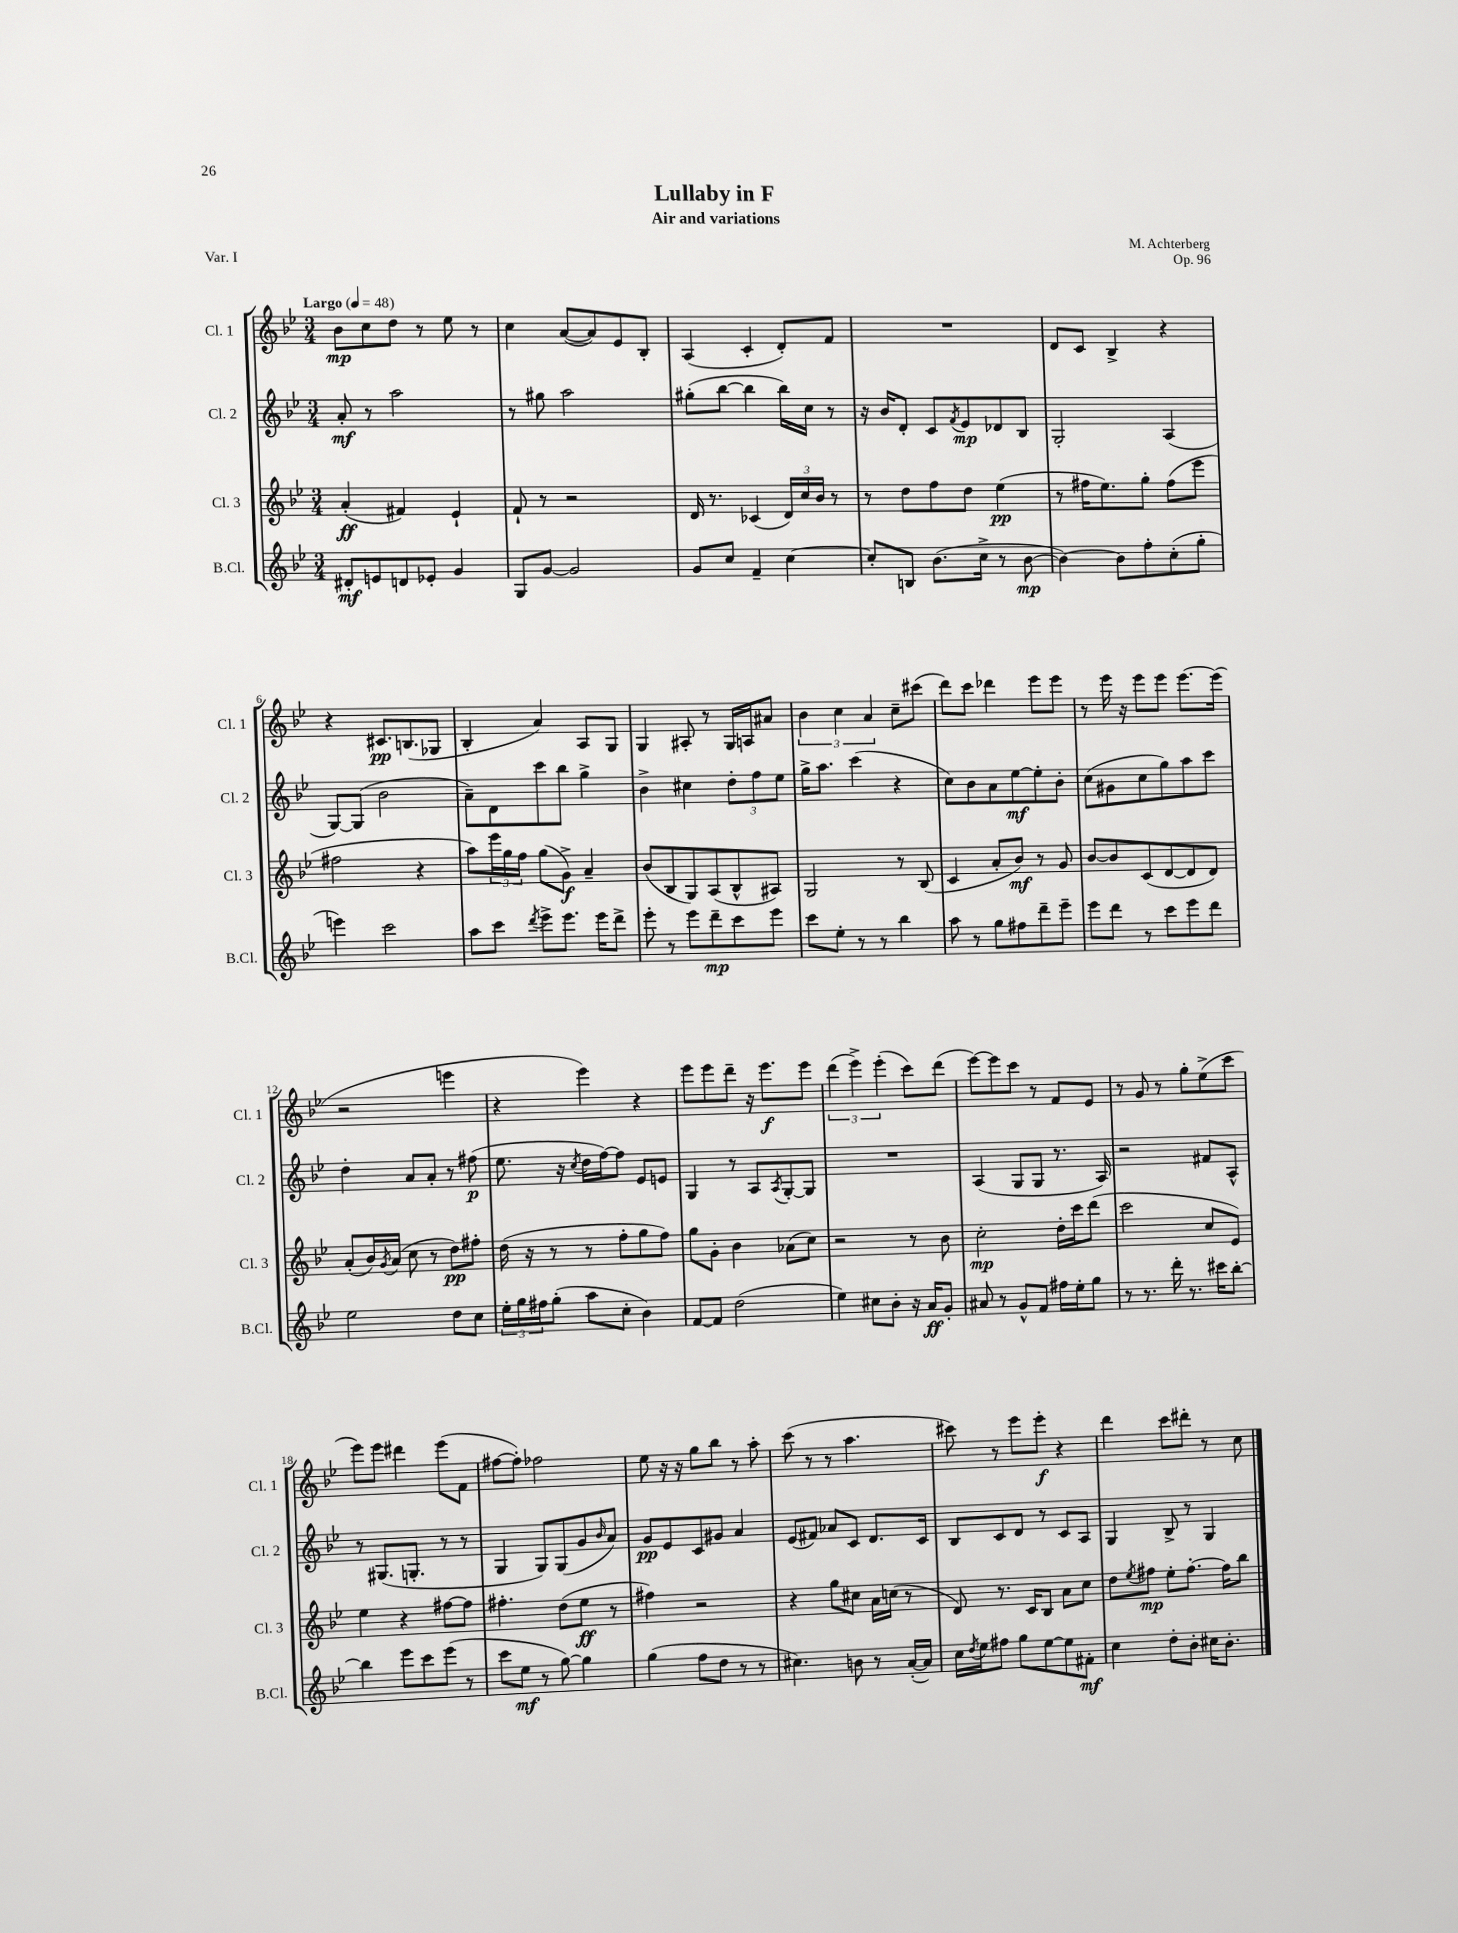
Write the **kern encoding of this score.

**kern	**dynam	**kern	**dynam	**kern	**dynam	**kern	**dynam
*part4	*part4	*part3	*part3	*part2	*part2	*part1	*part1
*staff4	*staff4	*staff3	*staff3	*staff2	*staff2	*staff1	*staff1
*I"B.Cl.	*	*I"Cl. 3	*	*I"Cl. 2	*	*I"Cl. 1	*
*I'B.Cl.	*	*I'Cl. 3	*	*I'Cl. 2	*	*I'Cl. 1	*
*clefG2	*	*clefG2	*	*clefG2	*	*clefG2	*
*k[b-e-]	*	*k[b-e-]	*	*k[b-e-]	*	*k[b-e-]	*
*M3/4	*	*M3/4	*	*M3/4	*	*M3/4	*
*MM48	*	*MM48	*	*MM48	*	*MM48	*
=1	=1	=1	=1	=1	=1	=1	=1
!	!	!	!	!	!	!LO:TX:a:B:t=Largo	!
8d#X'/L	mf	(4a'/	ff	8a'/	mf	8b-\L	mp
8en/	.	.	.	8r	.	8cc\	.
8dn/	.	4f#X/)	.	2aa\	.	8dd\J	.
8e-X'/J	.	.	.	.	.	8r	.
4g/	.	4e-`/	.	.	.	8ee-\	.
.	.	.	.	.	.	8r	.
=2	=2	=2	=2	=2	=2	=2	=2
8G/L	.	8f`/	.	8r	.	4cc\	.
[8g/J	.	8r	.	8gg#X\	.	.	.
2g/]	.	2r	.	2aa\	.	([8a/L	.
.	.	.	.	.	.	8a/])	.
.	.	.	.	.	.	8e-/	.
.	.	.	.	.	.	8B-'/J	.
=3	=3	=3	=3	=3	=3	=3	=3
8g/L	.	16d/	.	(8gg#X'\L	.	(4A/	.
.	.	8.r	.	.	.	.	.
8cc/J	.	.	.	[8bb-\J	.	.	.
4f~/	.	(4c-X/	.	4bb-\]	.	4c'/	.
[4cc\	.	24d/LL)	.	16bb-\LL)	.	8d'/L)	.
.	.	24cc/	.	.	.	.	.
.	.	.	.	16cc\JJ	.	.	.
.	.	24b-/JJ	.	.	.	.	.
.	.	8r	.	8r	.	8f/J	.
=4	=4	=4	=4	=4	=4	=4	=4
8cc'/L]	.	8r	.	16r	.	2.r	.
.	.	.	.	16b-/KL	.	.	.
8Bn/J	.	8dd\L	.	8d'/J	.	.	.
(8.b-\L	.	8ff\	.	8c/L	.	.	.
.	.	.	.	8qf/	.	.	.
.	.	8dd\J	.	8e-/	mp	.	.
16cc^\Jk	.	.	.	.	.	.	.
8r	.	(4ee-\	pp	8d-X/	.	.	.
[8b-\	mp	.	.	8B-/J	.	.	.
=5	=5	=5	=5	=5	=5	=5	=5
4b-\_)	.	8r	.	2G'/	.	8d/L	.
.	.	16ff#X\KL	.	.	.	8c/J	.
.	.	8.ee-\)	.	.	.	.	.
8b-\L]	.	.	.	.	.	4B-^/	.
8ff'\	.	8gg'\J	.	.	.	.	.
(8cc'\	.	(8ff#\L	.	(4A/	.	4r	.
8gg'\J	.	8eee-\J	.	.	.	.	.
!!LO:LB:g=z
=6	=6	=6	=6	=6	=6	=6	=6
4eeen\)	.	2ff#X\	.	[8G/L)	.	4r	.
.	.	.	.	(8G/J]	.	.	.
2ccc\	.	.	.	2b-\	.	8.c#X/L	pp
.	.	.	.	.	.	(8.Bn/	.
.	.	4r	.	.	.	.	.
.	.	.	.	.	.	8G-X/J	.
=7	=7	=7	=7	=7	=7	=7	=7
8aa\L	.	8aa\L)	.	8a~\L)	.	4B-'/	.
8ccc\J	.	24eee-\L	.	8d\	.	.	.
.	.	24gg\	.	.	.	.	.
.	.	24ff\JJ	.	.	.	.	.
8qddd/	.	.	.	.	.	.	.
8eee-^\L	.	(8gg\L	.	8ccc\	.	4a/)	.
8.eee-\J	.	8g^\J)	f	8bb-\J	.	.	.
.	.	4a~/	.	4gg^\	.	8A/L	.
16eee-\KL	.	.	.	.	.	.	.
8ddd^\J	.	.	.	.	.	8G/J	.
=8	=8	=8	=8	=8	=8	=8	=8
8eee-'\	.	(8b-/L	.	4b-^\	.	4G/	.
8r	.	8B-/	.	.	.	.	.
8eee-\L	.	8G/)	.	4cc#X\	.	8A#X'/	.
8ddd~\	mp	(8A/	.	.	.	8r	.
8ccc\	.	8B-^^/	.	12dd'\L	.	16G/LL	.
.	.	.	.	.	.	16An/J	.
.	.	.	.	12ff\	.	.	.
8eee-\J	.	8A#X/J)	.	.	.	8a#X/J	.
.	.	.	.	12ee-\J	.	.	.
=9	=9	=9	=9	=9	=9	=9	=9
8ccc\L	.	2G/	.	16gg^\KL	.	6b-\	.
.	.	.	.	8.aa\J	.	.	.
8ee-'\J	.	.	.	.	.	.	.
.	.	.	.	.	.	6cc\	.
8r	.	.	.	(4ccc\	.	.	.
.	.	.	.	.	.	6a/	.
8r	.	.	.	.	.	.	.
4bb-\	.	8r	.	4r	.	8cc~\L	.
.	.	(8B-/	.	.	.	(8ccc#X\J	.
=10	=10	=10	=10	=10	=10	=10	=10
8aa\	.	4c/	.	8cc\L)	.	8ddd\L)	.
8r	.	.	.	8b-\	.	8ccc\J	.
8gg\L	.	8a'/L	.	8a\	.	4ddd-X\	.
8ff#X\	.	8b-/J)	mf	[8ee-\	mf	.	.
8ddd~\	.	8r	.	8ee-'\]	.	8eee-\L	.
8eee-~\J	.	8g/	.	8b-'\J	.	8eee-\J	.
=11	=11	=11	=11	=11	=11	=11	=11
8eee-\L	.	[8b-/L	.	(8cc\L	.	8r	.
8ddd\J	.	8b-/]	.	8g#X\	.	16eee-\	.
.	.	.	.	.	.	16r	.
8r	.	(8c/	.	8cc\	.	8eee-\L	.
8ccc\L	.	[8d/	.	8gg\)	.	8eee-\J	.
8eee-\	.	8d/]	.	8aa\	.	[8.eee-\L	.
8ddd\J	.	8d/J)	.	8ccc\J	.	.	.
.	.	.	.	.	.	(16eee-\Jk]	.
!!LO:LB:g=z
=12	=12	=12	=12	=12	=12	=12	=12
2ee-\	.	(8a'/L	.	4dd'\	.	2r	.
.	.	16b-/L)	.	.	.	.	.
.	.	8qg/	.	.	.	.	.
.	.	(16a/JJ	.	.	.	.	.
.	.	8cc\	.	8a/L	.	.	.
.	.	8r	.	8a'/J	.	.	.
8dd\L	.	8dd\L)	pp	8r	.	4eeen\	.
8cc\J	.	8ff#X'\J	.	(8ff#X\	p	.	.
=13	=13	=13	=13	=13	=13	=13	=13
24ee-'\LL	.	(16dd\	.	8.ee-\	.	4r	.
24gg\	.	.	.	.	.	.	.
.	.	16r	.	.	.	.	.
24ff#X\J	.	.	.	.	.	.	.
(8gg'\J	.	8r	.	.	.	.	.
.	.	.	.	16r	.	.	.
.	.	.	.	8qcc/	.	.	.
8aa\L	.	8r	.	16dd\LL	.	4eee-\)	.
.	.	.	.	[16ff\J)	.	.	.
8cc'\J	.	8ff'\L	.	8ff\J]	.	.	.
4b-\)	.	8gg\	.	8e-/L	.	4r	.
.	.	8ff\J)	.	8en/J	.	.	.
=14	=14	=14	=14	=14	=14	=14	=14
[8f/L	.	8gg\L	.	4G/	.	8eee-\L	.
8f/J]	.	8g'\J	.	.	.	8eee-\	.
(2dd\	.	4b-\	.	8r	.	8ddd~\J	.
.	.	.	.	8A/L	.	16r	.
.	.	.	.	.	.	8.eee-\L	f
.	.	.	.	8qA/	.	.	.
.	.	(8a-X\L	.	[8G'/	.	.	.
.	.	8cc\J)	.	8G/J]	.	8eee-\J	.
=15	=15	=15	=15	=15	=15	=15	=15
4ee-\)	.	2r	.	2.r	.	(6ddd\	.
.	.	.	.	.	.	6eee-^\)	.
8cc#X\L	.	.	.	.	.	.	.
.	.	.	.	.	.	(6eee-'\	.
8b-'\J	.	.	.	.	.	.	.
16r	.	8r	.	.	.	8ccc\L)	.
16a/KL	ff	.	.	.	.	.	.
8g'/J	.	8b-\	.	.	.	(8ddd\J	.
=16	=16	=16	=16	=16	=16	=16	=16
8a#X/	.	2cc'\	mp	(4A/	.	[8eee-\L)	.
8r	.	.	.	.	.	8eee-\]	.
8g^^/L	.	.	.	8G/L	.	8ccc\J	.
8f/J	.	.	.	8G/J	.	8r	.
16ff#X\LL	.	16dd'\LL	.	8.r	.	8f/L	.
16ee-'\J	.	16ccc\J	.	.	.	.	.
8gg\J	.	(8ddd\J	.	.	.	8e-/J	.
.	.	.	.	16A/)	.	.	.
=17	=17	=17	=17	=17	=17	=17	=17
8r	.	2ccc\	.	2r	.	8r	.
8.r	.	.	.	.	.	8g/	.
.	.	.	.	.	.	8r	.
16ddd'\	.	.	.	.	.	.	.
8.r	.	.	.	.	.	8gg'\L	.
.	.	8cc/L	.	8f#X/L	.	(8ee-^\	.
16ccc#X\KL	.	.	.	.	.	.	.
[8bb-'\J	.	8e-/J)	.	8A^^/J	.	8ccc\J	.
!!LO:LB:g=z
=18	=18	=18	=18	=18	=18	=18	=18
4bb-\]	.	4ee-\	.	8r	.	8eee-\L)	.
.	.	.	.	(8.G#X/L	.	8eee-\J	.
8eee-\L	.	4r	.	.	.	4ddd#X\	.
.	.	.	.	8.Gn'/J	.	.	.
8ccc\	.	.	.	.	.	.	.
(8eee-\J	.	[8ff#X\L	.	8r	.	(8eee-\L	.
8r	.	8ff#\J]	.	8r	.	8f\J	.
=19	=19	=19	=19	=19	=19	=19	=19
8ccc\L	.	4.ff#X'\	.	4G/	.	[8ff#X\L	.
8ee-\J	mf	.	.	.	.	8ff#'\J])	.
8r	.	.	.	8G/L)	.	2ff-X\	.
[8gg\)	.	(8dd\L	.	(8G/	.	.	.
4gg\]	.	8ee-\J	ff	8g/	.	.	.
.	.	.	.	16qqb-/	.	.	.
.	.	8r	.	8a/J)	.	.	.
=20	=20	=20	=20	=20	=20	=20	=20
(4gg\	.	4ff#X\)	.	8g/L	pp	8ee-\	.
.	.	.	.	8e-/	.	16r	.
.	.	.	.	.	.	16r	.
8ff\L	.	2r	.	8c/	.	8gg\L	.
8dd\J	.	.	.	8g#X/J	.	8bb-\J	.
8r	.	.	.	4a/	.	8r	.
8r	.	.	.	.	.	8aa'\	.
=21	=21	=21	=21	=21	=21	=21	=21
4.cc#X\)	.	4r	.	(8e-/L	.	(8ccc\	.
.	.	.	.	8f#X/J)	.	8r	.
.	.	8gg\L	.	8a-X/L	.	8r	.
8bn\	.	8cc#X\J	.	8c/J	.	4.aa\	.
8r	.	16a\LL	.	8.d/L	.	.	.
.	.	(16ccn\JJ	.	.	.	.	.
([16a'/LL	.	8r	.	.	.	.	.
16a/JJ])	.	.	.	16c/Jk	.	.	.
=22	=22	=22	=22	=22	=22	=22	=22
16cc\LL	.	8d/)	.	8B-/L	.	8ccc#X\)	.
8qdd/	.	.	.	.	.	.	.
16ee-\J	.	.	.	.	.	.	.
8ff#X\J	.	8.r	.	8c/	.	8r	.
8gg\L	.	.	.	8d/J	.	8eee-\L	.
.	.	16c/KL	.	.	.	.	.
[8ee-\	.	8B-/J	.	8r	.	8eee-'\J	f
8ee-\]	.	8a\L	.	8c/L	.	4r	.
8f#X'\J	mf	8cc\J	.	8A/J	.	.	.
=23	=23	=23	=23	=23	=23	=23	=23
4cc\	.	8dd\L	.	4G/	.	4ddd\	.
.	.	8qee-/	.	.	.	.	.
.	.	8ff#X\J	mp	.	.	.	.
8dd'\L	.	8ee-'\L	.	8B-^/	.	8ccc\L	.
8b-'\J	.	[8.ff#'\J	.	8r	.	8ddd#X'\J	.
16cc#X\KL	.	.	.	4G/	.	8r	.
8.b-'\J	.	16ff#\KL]	.	.	.	.	.
.	.	8bb-\J	.	.	.	8cc\	.
==	==	==	==	==	==	==	==
*-	*-	*-	*-	*-	*-	*-	*-
